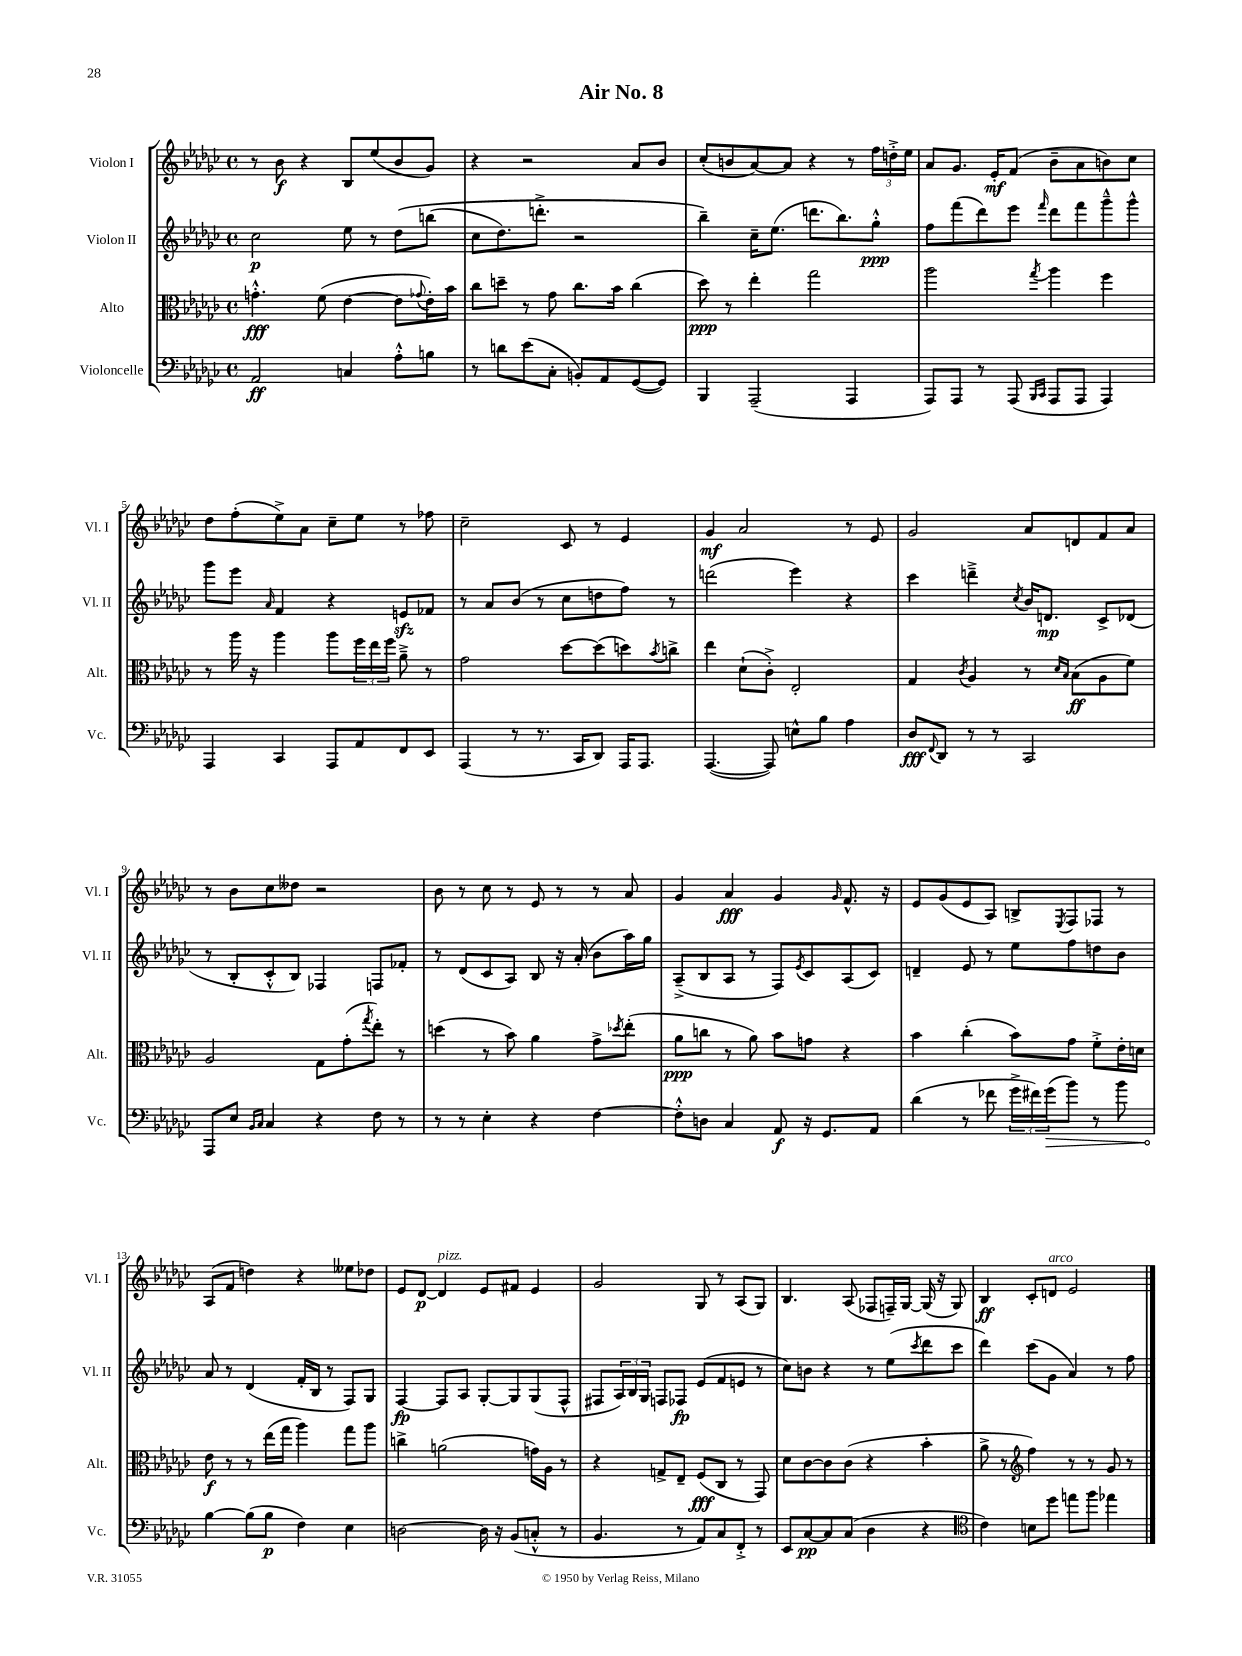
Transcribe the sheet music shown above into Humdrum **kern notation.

**kern	**dynam	**kern	**dynam	**kern	**dynam	**kern	**dynam
*part4	*part4	*part3	*part3	*part2	*part2	*part1	*part1
*staff4	*staff4	*staff3	*staff3	*staff2	*staff2	*staff1	*staff1
*I"Violoncelle	*	*I"Alto	*	*I"Violon II	*	*I"Violon I	*
*I'Vc.	*	*I'Alt.	*	*I'Vl. II	*	*I'Vl. I	*
*clefF4	*	*clefC3	*	*clefG2	*	*clefG2	*
*k[b-e-a-d-g-c-]	*	*k[b-e-a-d-g-c-]	*	*k[b-e-a-d-g-c-]	*	*k[b-e-a-d-g-c-]	*
*M4/4	*	*M4/4	*	*M4/4	*	*M4/4	*
*met(c)	*	*met(c)	*	*met(c)	*	*met(c)	*
=1	=1	=1	=1	=1	=1	=1	=1
2AA-/	ff	4.gn'^^\	fff	2cc-\	p	8r	.
.	.	.	.	.	.	8b-\	f
.	.	.	.	.	.	4r	.
.	.	(8f\	.	.	.	.	.
4Cn/	.	[4e-\	.	8ee-\	.	8B-/L	.
.	.	.	.	8r	.	(8ee-/	.
8A-'^^\L	.	8e-\L]	.	(8dd-\L	.	8b-/	.
.	.	8qqg-X/	.	.	.	.	.
8Bn\J	.	16e-'\L)	.	(8bbn\J	.	8g-/J)	.
.	.	16b-\JJ	.	.	.	.	.
=2	=2	=2	=2	=2	=2	=2	=2
8r	.	8cc-\L	.	8cc-\L	.	4r	.
8dn\L	.	8ddn~\J	.	8.dd-\)	.	.	.
(8e-\	.	8r	.	.	.	2r	.
.	.	.	.	8.dddn'^\J	.	.	.
8C-'\J	.	8g-\	.	.	.	.	.
8BBn'/L)	.	8.cc-\L	.	2r	.	.	.
8AA-/	.	.	.	.	.	.	.
.	.	16b-\Jk	.	.	.	.	.
([8GG-/	.	(4cc-\	.	.	.	8a-/L	.
8GG-/J])	.	.	.	.	.	8b-/J	.
=3	=3	=3	=3	=3	=3	=3	=3
4BBB-/	.	8dd-\)	ppp	4bb-~\)	.	(8cc-'/L	.
.	.	8r	.	.	.	8bn/	.
(2AAA-~/	.	4ee-'\	.	16cc-~\KL	.	[8a-/)	.
.	.	.	.	(8.ee-\J	.	.	.
.	.	.	.	.	.	8a-/J]	.
.	.	2gg-\	.	8.dddn\L	.	4r	.
.	.	.	.	8.bb-\)	.	.	.
4AAA-/	.	.	.	.	.	8r	.
.	.	.	.	8gg-'^^\J	ppp	24ff\LL	.
.	.	.	.	.	.	24ddn'^\	.
.	.	.	.	.	.	24ee-\JJ	.
=4	=4	=4	=4	=4	=4	=4	=4
8AAA-/L)	.	2aa-\	.	8ff\L	.	8a-/L	.
8AAA-/J	.	.	.	(8fff\	.	8.g-/J	.
8r	.	.	.	8ddd-\)	.	.	.
.	.	.	.	.	.	16e-'/KL	mf
(8AAA-/	.	.	.	8eee-\J	.	(8f/J	.
16qqBBB-/LL	.	.	.	.	.	.	.
16qqCC-/JJ	.	8qgg-/	.	16qqfff/	.	.	.
8AAA-/L	.	4aa-\	.	8ddd-\L	.	8b-~\L	.
8AAA-/J	.	.	.	8fff\	.	8a-\	.
4AAA-/)	.	4ff\	.	8ggg-~^^\	.	8bn\)	.
.	.	.	.	8ggg-^^\J	.	8cc-\J	.
!!LO:LB:g=z
=5	=5	=5	=5	=5	=5	=5	=5
4AAA-/	.	8r	.	8ggg-\L	.	8dd-\L	.
.	.	16aa-\	.	8eee-\J	.	(8ff'\	.
.	.	16r	.	.	.	.	.
.	.	.	.	16qqa-/	.	.	.
4CC-/	.	4aa-\	.	4f/	.	8ee-^\)	.
.	.	.	.	.	.	8a-\J	.
8AAA-/L	.	8aa-\L	.	4r	.	8cc-~\L	.
8AA-/	.	24ff\L	.	.	.	8ee-\J	.
.	.	24ee-\	.	.	.	.	.
.	.	24ff\JJ	.	.	.	.	.
8FF/	.	8a-~^\	.	8enzz/L	.	8r	.
8EE-/J	.	8r	.	8f-X/J	.	8ff-X\	.
=6	=6	=6	=6	=6	=6	=6	=6
(4AAA-/	.	2g-\	.	8r	.	2cc-~\	.
.	.	.	.	8a-/L	.	.	.
8r	.	.	.	(8b-/J	.	.	.
8.r	.	.	.	8r	.	.	.
.	.	[8dd-\L	.	8cc-\L	.	8c-/	.
16CC-/KL	.	.	.	.	.	.	.
8DD-/J)	.	(8dd-\]	.	8ddn\	.	8r	.
16AAA-/KL	.	8ddn\)	.	8ff\J)	.	4e-/	.
8.AAA-/J	.	.	.	.	.	.	.
.	.	8qb-/	.	.	.	.	.
.	.	8ccn^\J	.	8r	.	.	.
=7	=7	=7	=7	=7	=7	=7	=7
([4.AAA-/	.	4ee-\	.	(2dddn\	.	4g-/	mf
.	.	(8d-`\L	.	.	.	2a-/	.
8AAA-/])	.	8c-'^\J)	.	.	.	.	.
8En^^\L	.	2E-'/	.	4eee-\)	.	.	.
8B-\J	.	.	.	.	.	.	.
4A-\	.	.	.	4r	.	8r	.
.	.	.	.	.	.	8e-/	.
=8	=8	=8	=8	=8	=8	=8	=8
8D-/L	fff	4G-/	.	4ccc-\	.	2g-/	.
8qqFF/	.	.	.	.	.	.	.
8DD-/J	.	.	.	.	.	.	.
.	.	8qc-/	.	.	.	.	.
8r	.	4A-/	.	4dddn~^\	.	.	.
8r	.	.	.	.	.	.	.
.	.	.	.	8qcc-/	.	.	.
2CC-/	.	8r	.	16b-/KL	.	8a-/L	.
.	.	.	.	8.dn/J	mp	.	.
.	.	16qqd-/LL	.	.	.	.	.
.	.	16qqB-/JJ	.	.	.	.	.
.	.	(8B-\L	ff	.	.	8dn/	.
.	.	8A-\	.	8c-^/L	.	8f/	.
.	.	8f\J)	.	(8d-X/J	.	8a-/J	.
!!LO:LB:g=z
=9	=9	=9	=9	=9	=9	=9	=9
8AAA-/L	.	2A-/	.	8r	.	8r	.
8E-/J	.	.	.	8B-'/L	.	8b-\L	.
16qqBB-/LL	.	.	.	.	.	.	.
16qqC-/JJ	.	.	.	.	.	.	.
4C-/	.	.	.	8c-'^^/	.	8cc-\	.
.	.	.	.	8B-/J)	.	8dd--X\J	.
4r	.	8G-\L	.	4F-X/	.	2r	.
.	.	(8g-'\	.	.	.	.	.
.	.	8qgg-/	.	.	.	.	.
8F\	.	8ee-'\J)	.	8Fn/L	.	.	.
8r	.	8r	.	8f-X'/J	.	.	.
=10	=10	=10	=10	=10	=10	=10	=10
8r	.	(4ddn\	.	8r	.	8b-\	.
8r	.	.	.	(8d-/L	.	8r	.
4E-'\	.	8r	.	8c-/	.	8cc-\	.
.	.	8b-\)	.	8A-/J)	.	8r	.
4r	.	4a-\	.	8B-/	.	8e-/	.
.	.	.	.	16r	.	8r	.
.	.	.	.	(16a-'/	.	.	.
[4F\	.	8g-^\L	.	8b-\L	.	8r	.
.	.	8qdd-X/	.	.	.	.	.
.	.	(8ee-'\J	.	16aa-\L)	.	8a-/	.
.	.	.	.	16gg-\JJ	.	.	.
=11	=11	=11	=11	=11	=11	=11	=11
8F'^^\L]	.	8a-\L	ppp	(8A-~^/L	.	4g-/	.
8Dn\J	.	8ccn\J	.	8B-/	.	.	.
4C-/	.	8r	.	8A-/J	.	4a-/	fff
.	.	8a-\)	.	8r	.	.	.
8AA-/	f	8b-\L	.	8F/L)	.	4g-/	.
.	.	.	.	8qe-/	.	.	.
16r	.	8gn\J	.	8c-/	.	.	.
8.GG-/L	.	.	.	.	.	.	.
.	.	.	.	.	.	16qqg-/	.
.	.	4r	.	(8A-/	.	8.f^^/	.
8AA-/J	.	.	.	8c-/J)	.	.	.
.	.	.	.	.	.	16r	.
=12	=12	=12	=12	=12	=12	=12	=12
(4d-\	.	4b-\	.	4dn~/	.	8e-/L	.
.	.	.	.	.	.	(8g-/	.
8r	.	(4cc-'\	.	8e-/	.	8e-/	.
8f-X\	.	.	.	8r	.	8A-/J)	.
24g-^\LL	.	8b-\L)	.	8ee-\L	.	8Bn^/L	.
24f#X\)	.	.	.	.	.	.	.
!	!LO:HP:b	!	!	!	!	!	!
(24g-\J	>	.	.	.	.	.	.
.	.	.	.	.	.	8qE-/	.
8b-\J)	.	8g-\J	.	8ff\	.	8F/	.
8r	.	8f'^\L	.	8ddn\	.	8F-X/J	.
8b-\	.	16e-'\L	.	8b-\J	.	8r	.
.	.	16dn\JJ	.	.	.	.	.
!!LO:LB:g=z
=13	=13	=13	=13	=13	=13	=13	=13
[4B-\	.	8e-\	f	8a-/	.	(8A-/L	.
.	.	8r	.	8r	.	8f/J	.
(8B-\L]	]	8r	.	(4d-/	.	4ddn\)	.
8B-\J	p	(16ee-\LL	.	.	.	.	.
.	.	16gg-\JJ	.	.	.	.	.
4F\)	.	4aa-\)	.	16f'/LL	.	4r	.
.	.	.	.	16B-/JJ	.	.	.
.	.	.	.	8r	.	.	.
4E-\	.	8gg-\L	.	8F/L)	.	8ee--X\L	.
.	.	8aa-\J	.	8G-/J	.	8dd-X\J	.
=14	=14	=14	=14	=14	=14	=14	=14
[2Dn\	.	4ccn^\	.	[4F/	fp	8e-/L	.
.	.	.	.	.	.	[8d-/J	p
!	!	!	!	!	!	!LO:TX:a:i:t=pizz.	!
.	.	(2an\	.	8F/L]	.	4d-/]	.
.	.	.	.	8A-/J	.	.	.
16D\]	.	.	.	[8G-'/L	.	8e-/L	.
16r	.	.	.	.	.	.	.
(8BB-/L	.	.	.	8G-/]	.	8f#X/J	.
8Cn'^^/J	.	16gn\LL)	.	(8G-/	.	4e-/	.
.	.	16A-\JJ	.	.	.	.	.
8r	.	8r	.	8F^^/J	.	.	.
=15	=15	=15	=15	=15	=15	=15	=15
4.BB-/	.	4r	.	8F#X/L	.	2g-/	.
.	.	.	.	24A-/L)	.	.	.
.	.	.	.	24B-/	.	.	.
.	.	.	.	24G-/JJ	.	.	.
.	.	8Gn^/L	.	8Fn/L	.	.	.
8r	.	8E-~/J	.	8F-X/J	fp	.	.
8AA-/L)	.	(8F/L	fff	(8e-/L	.	8G-/	.
8C-/	.	8C-/J	.	8f/	.	8r	.
8FF'^/J	.	8r	.	8en/J	.	(8A-/L	.
8r	.	8GG-/)	.	8r	.	8G-/J)	.
=16	=16	=16	=16	=16	=16	=16	=16
8EE-/L	.	8d-\L	.	8cc-\L)	.	4.B-/	.
[8C-/	pp	[8c-\	.	8bn\J	.	.	.
8C-/]	.	8c-\]	.	4r	.	.	.
(8C-/J	.	(8c-\J	.	.	.	(8A-/	.
4D-\	.	4r	.	8r	.	8F-X/L	.
.	.	.	.	(8ee-\L	.	16Fn~/L)	.
.	.	.	.	.	.	[16G-/JJ	.
.	.	.	.	8qccc-/	.	.	.
4r	.	4b-'\	.	8ddd-\	.	(16G-/]	.
.	.	.	.	.	.	16r	.
.	.	.	.	8ccc-\J	.	8G-/)	.
=17	=17	=17	=17	=17	=17	=17	=17
*clefC4	*	*	*	*	*	*	*
4c-\)	.	8a-^\	.	4ddd-\)	.	4B-/	ff
.	.	8r	.	.	.	.	.
*	*	*clefG2	*	*	*	*	*
8Bn\L	.	4ff\)	.	(8ccc-\L	.	8c-'/L	.
!	!	!	!	!	!	!LO:TX:a:i:t=arco	!
8dd-\J	.	.	.	8g-\J	.	8dn/J	.
8een\L	.	8r	.	4a-/)	.	2e-/	.
8ff\J	.	8r	.	.	.	.	.
4ee-X\	.	8g-/	.	8r	.	.	.
.	.	8r	.	8ff\	.	.	.
==	==	==	==	==	==	==	==
*-	*-	*-	*-	*-	*-	*-	*-
